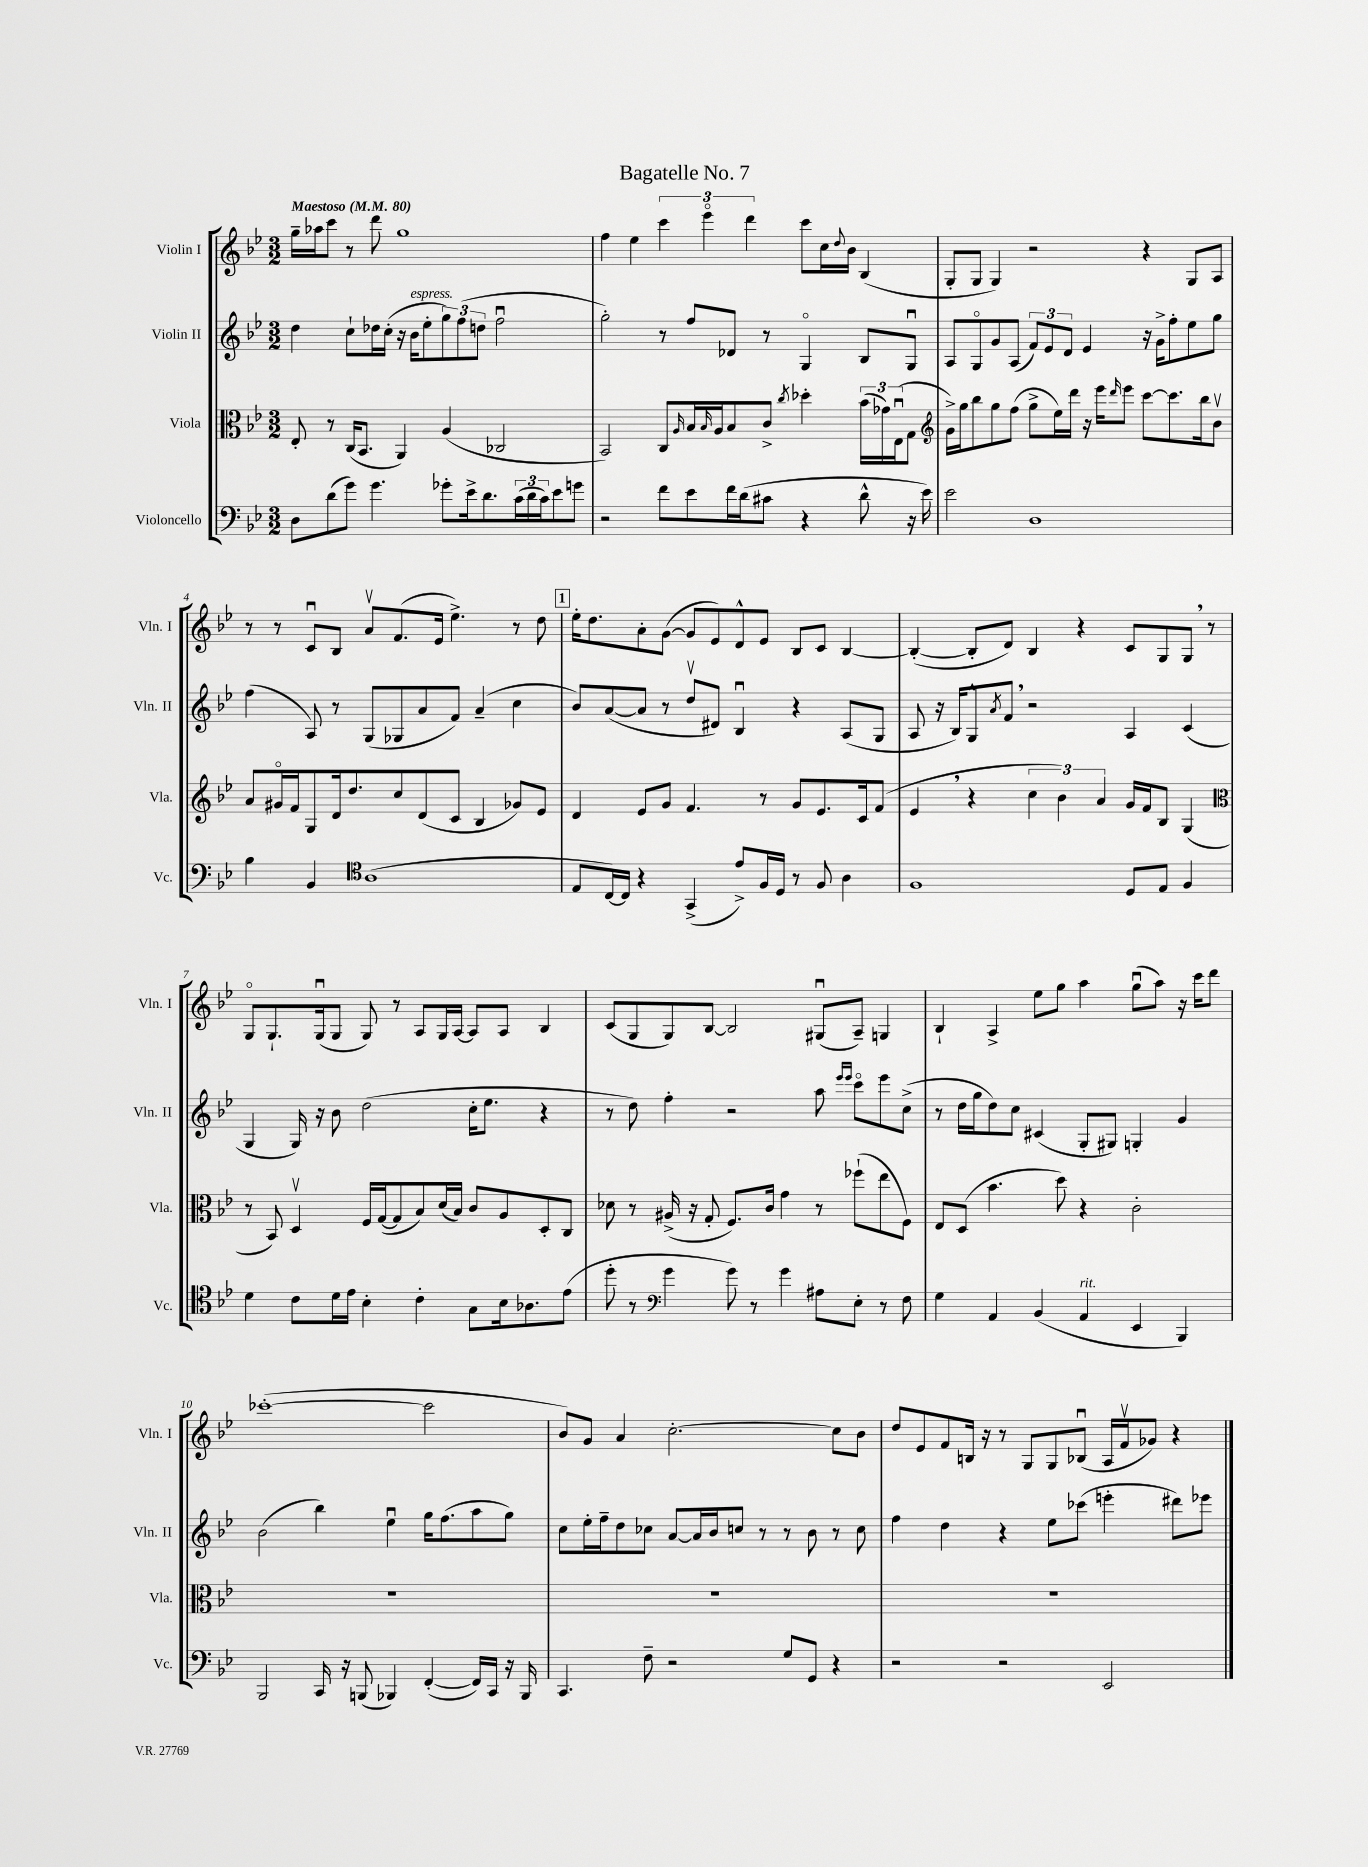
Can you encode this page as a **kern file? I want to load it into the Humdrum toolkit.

**kern	**kern	**kern	**kern
*staff4	*staff3	*staff2	*staff1
*clefF4	*clefC3	*clefG2	*clefG2
*k[b-e-]	*k[b-e-]	*k[b-e-]	*k[b-e-]
*M3/2	*M3/2	*M3/2	*M3/2
*MM80	*MM80	*MM80	*MM80
8D	8E-'	4dd	16gg~
.	.	.	16aa-
(8d	8r	.	8ccc
8g)	(16C	8cc`	8r
.	8.BB-	.	.
4.g	.	16dd-	8ddd
.	.	(16cc'	.
.	4AA)	16r	1gg
.	.	16b-	.
.	.	8ee-'	.
8g-'	(4A	12gg)	.
.	.	(12ff	.
16e-^	.	.	.
.	.	12dd	.
8.d	.	.	.
.	2C-	2ffu	.
(24c	.	.	.
24d	.	.	.
24c)	.	.	.
8e-	.	.	.
8g	.	.	.
=	=	=	=
2r	2BB-)	2gg')	4ff
.	.	.	4ee-
8f	8C	8r	6ccc
.	16qqA	.	.
8e-	16B-	8ff	.
.	.	.	6eee-o
.	16qqB-	.	.
.	16A	.	.
16f	8B-	8d-	.
(16d	.	.	.
.	.	.	6ddd
8c#	8c^	8r	.
.	8qcc	.	.
4r	4dd-'	4Go	8ccc
.	.	.	16cc
.	.	.	8qqdd
.	.	.	16b-
8d^^	(24b-	8B-	(4B-
.	24g-)	.	.
.	(24E-u	.	.
16r	8G	8Gu	.
16e-)	.	.	.
=	=	=	=
*	*clefG2	*	*
2e-	16g^)	8A	8G'
.	16gg	.	.
.	8bb-	8Go	8G
.	8gg	8g	4G)
.	(8ff	(8A	.
1D	8gg^	12f)	2r
.	.	12e-	.
.	16ee-)	.	.
.	.	12d	.
.	16ddd	.	.
.	16r	4e-	.
.	16eee-	.	.
.	16qqddd	.	.
.	8eee-	.	.
.	[8ccc	16r	4r
.	.	16g^	.
.	8.ccc]	8ff'	.
.	.	8ee-	8G
.	16bb-	.	.
.	8b-v	8gg	8A
=	=	=	=
4B-	8a	(4ff	8r
.	16g#o	.	8r
.	16f	.	.
4BB-	8G	8A)	8cu
.	16d	8r	8B-
.	8.dd	.	.
*clefC4	*	*	*
(1A	.	(8G	8av
.	8cc	8G-	(8.f
.	(8d	8a	.
.	.	.	16e-
.	8c	8f)	4.ee-^)
.	4B-	(4a~	.
.	8g-)	4cc	8r
.	8e-	.	8dd
=	=	=	=
8E-	4d	8b-)	16ee-'
.	.	.	8.dd
[16C)	.	([8a	.
16C]	.	.	.
4r	8e-	8a]	8a'
.	8g	8r	([8g
(4GG^	4.f	8ddv	8g]
.	.	8d#)	8e-)
8e-^)	.	4B-u	8d^^
16F	8r	.	8e-
16D	.	.	.
8r	8g	4r	8B-
8F	8.e-	.	8c
4A	.	(8A	[4B-
.	16c	.	.
.	(8f	8G	.
=	=	=	=
1F	4e-	8A	(4B-'_
.	.	16r	.
.	.	16B-)	.
.	4r	8G^^	8B-']
.	.	8qa	.
.	.	8f	8d)
.	6cc	2r	4B-
.	6b-)	.	.
.	.	.	4r
.	6a	.	.
8D	16g	4A	8c
.	16f	.	.
8E-	8B-	.	8G
4F	(4G	(4c	8G
.	.	.	8r
=	=	=	=
*	*clefC3	*	*
4d	8r	4G	8Go
.	8BB-)	.	8.G`
8c	4Dv	16G)	.
.	.	16r	(16Gu
16d	.	8b-	8G
16e-	.	.	.
4B-'	16F	(2dd	8G)
.	([16G	.	.
.	8G]	.	8r
4c'	8B-)	.	8A
.	(16d	.	16G
.	16B-)	.	[16A
8G	8c	16cc'	8A]
.	.	8.ee-	.
16B-	8A	.	8A
8.A-	.	.	.
.	8D'	4r	4B-
(8e-	8C	.	.
=	=	=	=
8dd'	8d-	8r	(8c
8r	8r	8dd)	8G
*clefF4	*	*	*
4g	(16A#^	4ff'	8G)
.	16r	.	.
.	8G'	.	[8B-
8g)	8.F)	2r	2B-]
8r	.	.	.
.	16c	.	.
4g	4g	.	.
8A#	8r	8aa	(8G#u
.	.	16qqeee-	.
.	.	16qqeee-	.
8E-'	(8ff-`	8ccco	8A~)
8r	8ee-	8eee-	4G
8F	8F)	(8cc^	.
=	=	=	=
4G	8E-	8r	4B-`
.	(8D	16dd	.
.	.	16gg	.
4AA	4.b-	8dd)	4A^
.	.	8cc	.
(4BB-	.	(4c#	8ee-
.	8dd)	.	8gg
4AA	4r	8G'	4aa
.	.	8G#)	.
4EE-	2c'	4G'	(8ggu
.	.	.	8aa)
4BBB-)	.	4g	16r
.	.	.	16ccc
.	.	.	8ddd
=	=	=	=
2BBB-	1.r	(2b-	([1ccc-'
16CC	.	4bb-)	.
16r	.	.	.
(8BBB	.	.	.
4BBB-)	.	4ee-u	.
([4FF'	.	16gg	2ccc-]
.	.	(8.ff	.
16FF])	.	8aa	.
16CC	.	.	.
16r	.	8gg)	.
16BBB-	.	.	.
=	=	=	=
4.CC	1.r	8cc	8b-)
.	.	16ee-'	8g
.	.	16ff~	.
.	.	8dd	4a
8F~	.	8cc-	.
2r	.	[8a	[2.cc'
.	.	16a]	.
.	.	16b-	.
.	.	8cc	.
.	.	8r	.
8G	.	8r	.
8GG	.	8b-	.
4r	.	8r	8cc]
.	.	8cc	8b-
=	=	=	=
2r	1.r	4ff	8dd
.	.	.	8e-
.	.	4dd	8f
.	.	.	16B
.	.	.	16r
2r	.	4r	8r
.	.	.	8G
.	.	8ee-	8G
.	.	(8ccc-	(8B-u
2EE-	.	4eee'	16A
.	.	.	16fv
.	.	.	8g-)
.	.	8ddd#)	4r
.	.	8eee-	.
==	==	==	==
*-	*-	*-	*-
